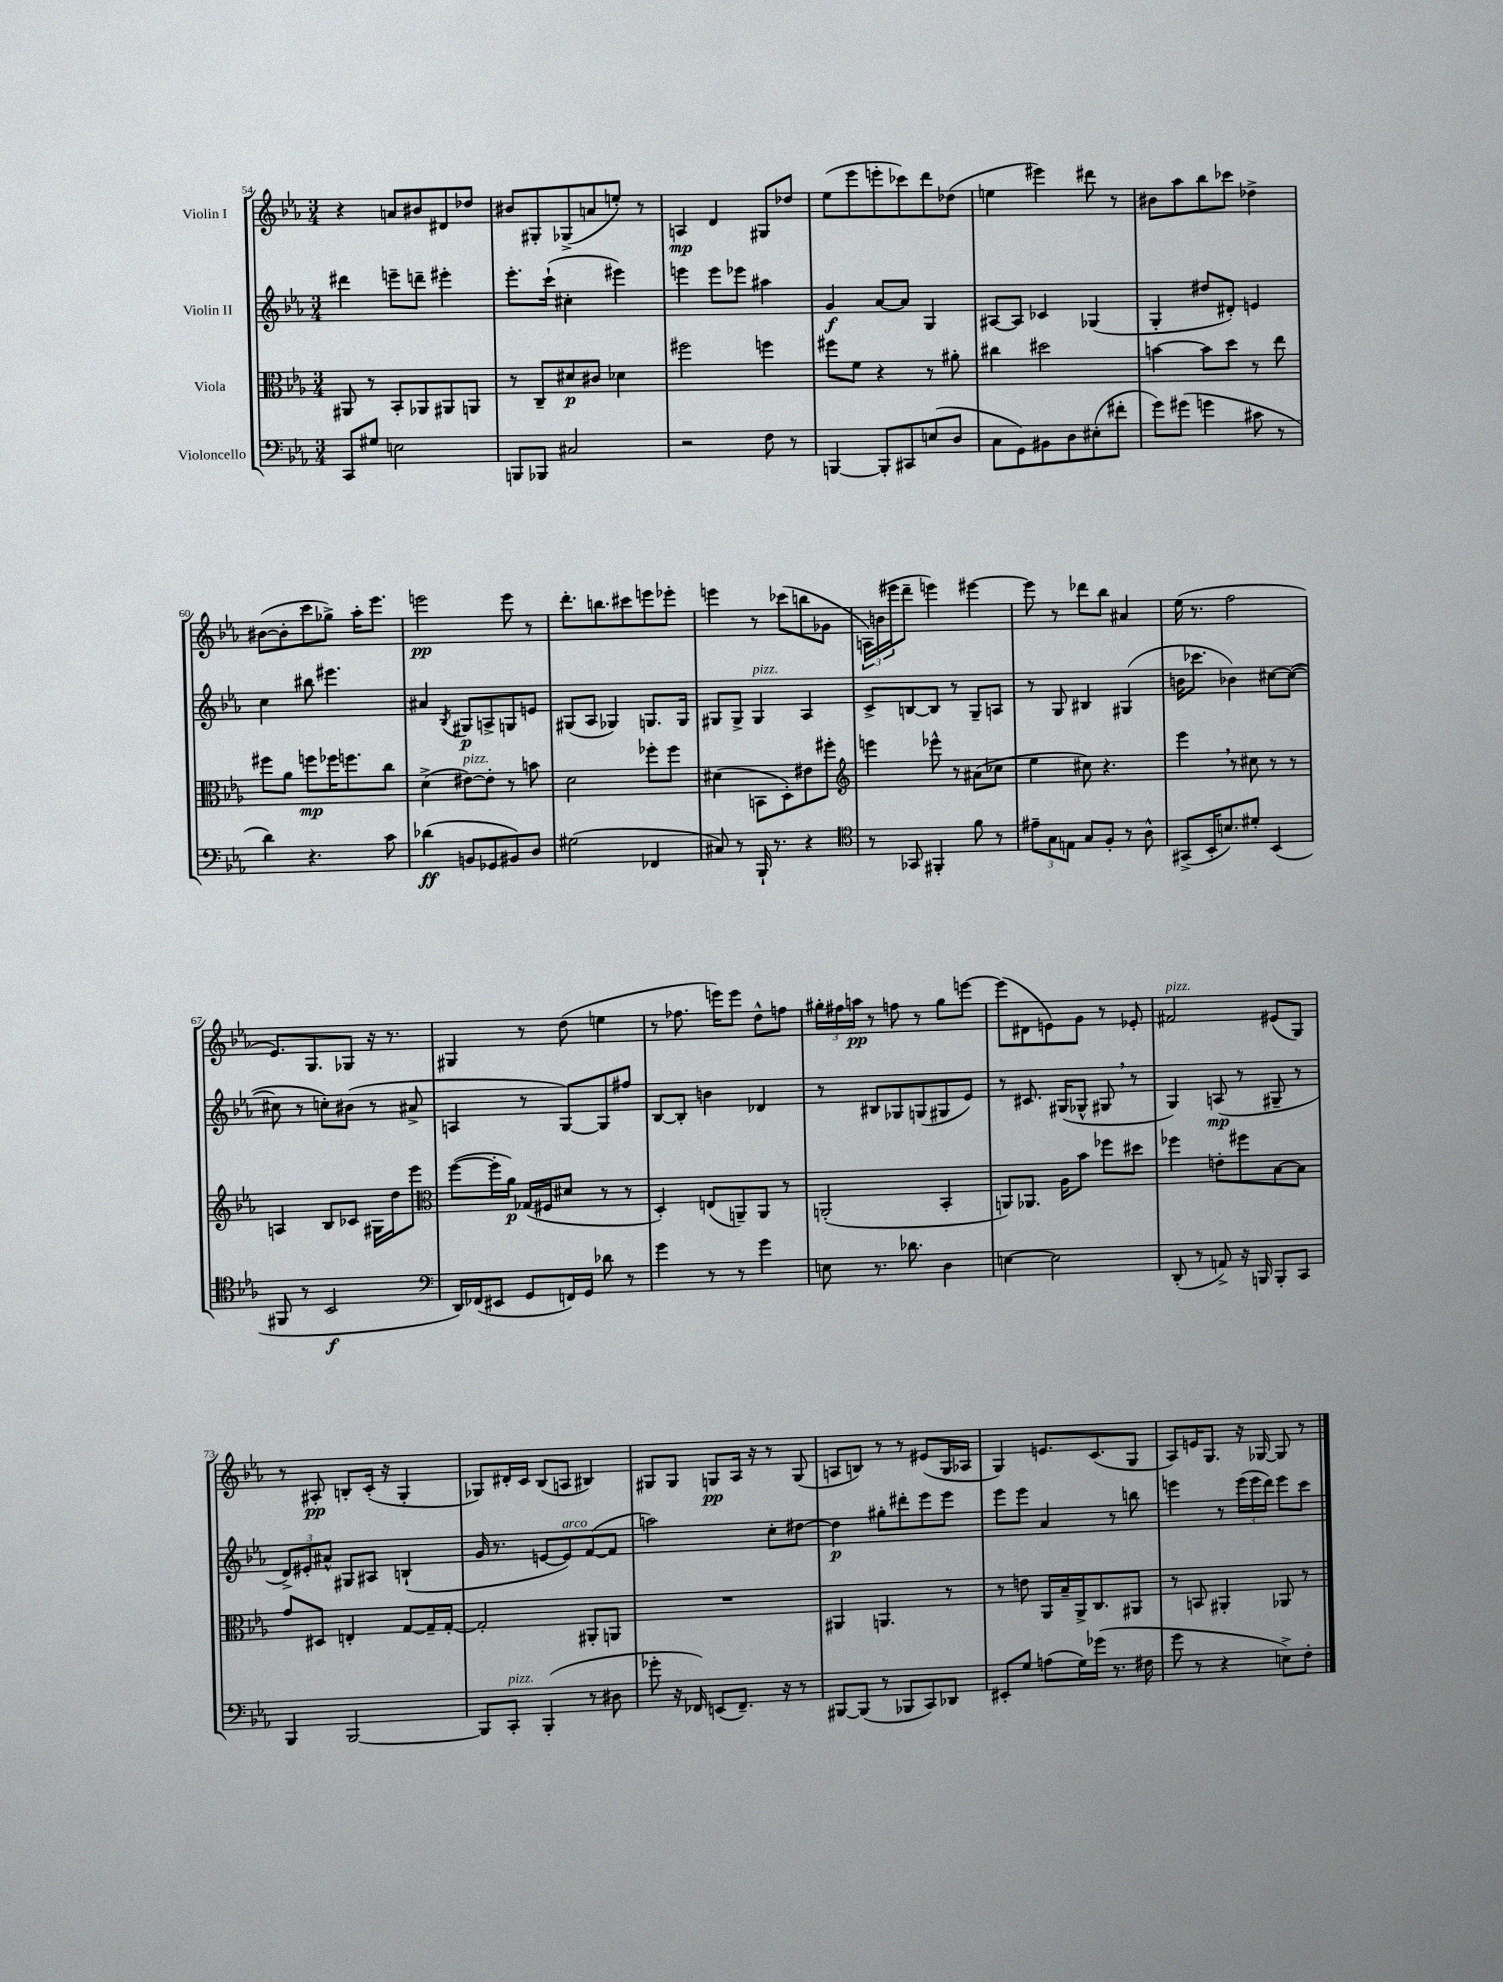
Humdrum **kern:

**kern	**dynam	**kern	**dynam	**kern	**dynam	**kern	**dynam
*part4	*part4	*part3	*part3	*part2	*part2	*part1	*part1
*staff4	*staff4	*staff3	*staff3	*staff2	*staff2	*staff1	*staff1
*I"Violoncello	*	*I"Viola	*	*I"Violin II	*	*I"Violin I	*
*clefF4	*	*clefC3	*	*clefG2	*	*clefG2	*
*k[b-e-a-]	*	*k[b-e-a-]	*	*k[b-e-a-]	*	*k[b-e-a-]	*
*M3/4	*	*M3/4	*	*M3/4	*	*M3/4	*
=54	=54	=54	=54	=54	=54	=54	=54
8CC/L	.	8AA#X/	.	4ddd#X\	.	4r	.
8G#X/J	.	8r	.	.	.	.	.
2En\	.	8BB-'/L	.	8eeen~\L	.	8an/L	.
.	.	8AA-X/	.	8dddn~\J	.	8b#X/	.
.	.	8AA#X/	.	4eee#X'\	.	8d#X/	.
.	.	8AAn/J	.	.	.	8dd-X/J	.
=55	=55	=55	=55	=55	=55	=55	=55
8BBBn/L	.	8r	.	8.eee-'\L	.	8b#X/L	.
8BBB-X/J	.	8C~/L	.	.	.	8G#X'/	.
.	.	.	.	(16ccc`\Jk	.	.	.
2C#X/	.	8d#X/	p	4cc#X'\	.	(8G-X^/	.
.	.	8c#X/J	.	.	.	8an/	.
.	.	4d-X\	.	4eee#X\)	.	8een'/J)	.
.	.	.	.	.	.	8r	.
=56	=56	=56	=56	=56	=56	=56	=56
2r	.	2ff#X\	.	4eeen\	.	4An/	mp
.	.	.	.	8eee\L	.	4d/	.
.	.	.	.	8eee-X\J	.	.	.
8F\	.	4ffn\	.	4aa#X\	.	8G#X/L	.
8r	.	.	.	.	.	8dd-X/J	.
=57	=57	=57	=57	=57	=57	=57	=57
[4BBBn/	.	8ff#X\L	.	4g/	f	(8ee-\L	.
.	.	8f\J	.	.	.	8eee-\	.
8BBB'/L]	.	4r	.	[8a-/L	.	8eeen'\	.
8CC#X/	.	.	.	8a-/J]	.	8ccc-X\)	.
(8En/	.	8r	.	4G/	.	8ddd\	.
8D/J	.	8a#X'\	.	.	.	(8dd-X\J	.
=58	=58	=58	=58	=58	=58	=58	=58
8C\L	.	4cc#X\	.	[8A#X/L	.	4een\	.
8GG\)	.	.	.	8A#/J]	.	.	.
8BB#X\	.	2dd#X\	.	4c-X/	.	4eee#X\)	.
8D\	.	.	.	.	.	.	.
(8E#X'\	.	.	.	(4G-X/	.	8ddd#X\	.
8f#X'\J	.	.	.	.	.	8r	.
=59	=59	=59	=59	=59	=59	=59	=59
8g\L)	.	[4bn\	.	4G'/	.	8b#X\L	.
(8g#X\J	.	.	.	.	.	8aa-\	.
4gn\	.	8b\L]	.	8dd#X/L	.	8bb-\	.
.	.	8dd\J	.	8d#X'/J)	.	8ccc-X\J	.
8c#X\	.	8r	.	4en/	.	4dd-X^\	.
8r	.	8ee-\	.	.	.	.	.
!!LO:LB:g=z
=60	=60	=60	=60	=60	=60	=60	=60
4d\)	.	8ff#X\L	.	4cc\	.	([8b#X\L	.
.	.	8a-\J	.	.	.	8b#'\]	.
4.r	.	8ffn\L	mp	8bb#X\	.	8ccc\	.
.	.	16ff-X\K	.	4.eee#X\	.	8gg-X^\J)	.
.	.	8.ffn\	.	.	.	.	.
.	.	.	.	.	.	16aa-'\KL	.
.	.	.	.	.	.	8.eee-\J	.
8c\	.	8cc\J	.	.	.	.	.
=61	=61	=61	=61	=61	=61	=61	=61
(4d-X\	ff	(4d^\	.	4a#X/	.	2eeen\	pp
.	.	.	.	8qB-/	.	.	.
!	!	!LO:TX:a:i:t=pizz.	!	!	!	!	!
8BBn/L	.	[8e#X\L)	.	8G#X/L	p	.	.
8GG-X/	.	8e#'\J]	.	8An^/	.	.	.
8BB#X/)	.	8r	.	8Gn/	.	8eee\	.
8D/J	.	8bn\	.	8en/J	.	8r	.
=62	=62	=62	=62	=62	=62	=62	=62
(2G#X\	.	2d\	.	(8G#X/L	.	8.ddd'\L	.
.	.	.	.	8A-/J	.	.	.
.	.	.	.	.	.	8.bbn\	.
.	.	.	.	4G-X/)	.	.	.
.	.	.	.	.	.	8ccc#X\	.
4FF-X/	.	8ff-X'\L	.	8.Gn/L	.	8eeen\	.
.	.	8ff-\J	.	.	.	8eee-X'\J	.
.	.	.	.	16G/Jk	.	.	.
=63	=63	=63	=63	=63	=63	=63	=63
8C#X/)	.	(4d#X\	.	8G#X/L	.	4eeen\	.
8r	.	.	.	8G#^/J	.	.	.
!	!	!	!	!LO:TX:a:i:t=pizz.	!	!	!
16BBB-`/	.	8BBn\L	.	4G#/	.	8r	.
8.r	.	.	.	.	.	.	.
.	.	8D'\)	.	.	.	(8ccc-X\L	.
4r	.	8e#X\	.	4A-/	.	8bbn\	.
.	.	8ff#X'\J	.	.	.	8g-X\J	.
=64	=64	=64	=64	=64	=64	=64	=64
*clefC4	*	*clefG2	*	*	*	*	*
8r	.	4eeen\	.	8c^/L	.	24An\LL)	.
.	.	.	.	.	.	(24bn\	.
.	.	.	.	.	.	24eee#X\J	.
8GG-X/	.	.	.	[8Bn/	.	8ddd~\J	.
4FF#X'/	.	8eee-X^^\	.	8B/J]	.	4eeen\)	.
.	.	8r	.	8r	.	.	.
8f\	.	(8a#X\L	.	8G~/L	.	[4eee#X\	.
8r	.	8cc-X\J	.	8An/J	.	.	.
=65	=65	=65	=65	=65	=65	=65	=65
12e#X~\L	.	4ee-\	.	8r	.	8eee#\]	.
12G\	.	.	.	.	.	.	.
.	.	.	.	8G/	.	8r	.
12En\J	.	.	.	.	.	.	.
8G/L	.	8cc#X\)	.	4B#X/	.	8ddd-X\L	.
8F'/J	.	4.r	.	.	.	8bb-\J	.
8r	.	.	.	(4G#X/	.	4a#X/	.
8A-^^\	.	.	.	.	.	.	.
=66	=66	=66	=66	=66	=66	=66	=66
(8GG#X^/L	.	4eee-,\	.	16bn\KL	.	(16ee-\	.
.	.	.	.	8.ccc-X\J	.	8.r	.
16BB-'/K	.	.	.	.	.	.	.
8.Bn/)	.	.	.	.	.	.	.
.	.	8r	.	4b-X\)	.	2ff\	.
8d#X'/J	.	8cc#X\	.	.	.	.	.
(4BB-/	.	8r	.	[8cc#X\L	.	.	.
.	.	8r	.	(8cc#\J_	.	.	.
!!LO:LB:g=z
=67	=67	=67	=67	=67	=67	=67	=67
8FF#X/	.	4An/	.	8cc#X\]	.	8.e-/L)	.
8r	.	.	.	8r	.	.	.
.	.	.	.	.	.	8.G/	.
2BB-/	f	8B-/L	.	8ccn'\L)	.	.	.
.	.	8c-X/J	.	(8b#X\J	.	8G-X/J	.
.	.	16G#X\LL	.	8r	.	16r	.
.	.	16dd\J	.	.	.	8.r	.
.	.	8eee-\J	.	8a#X^/	.	.	.
=68	=68	=68	=68	=68	=68	=68	=68
*clefF4	*	*clefC3	*	*	*	*	*
16DD/LL)	.	([8ff\L	.	4An/	.	4G#X/	.
(16FF-X/J	.	.	.	.	.	.	.
8EE#X/J	.	16ff'\L]	.	.	.	.	.
.	.	16a-\JJ)	p	.	.	.	.
8GG/L	.	(16G-X/LL	.	8r	.	8r	.
.	.	16F#X/J	.	.	.	.	.
16FFn/L)	.	8d#X/J	.	[8G/L)	.	(8dd\	.
16GG/JJ	.	.	.	.	.	.	.
8d-X\	.	8r	.	8G/]	.	4een\	.
8r	.	8r	.	8ff#X/J	.	.	.
=69	=69	=69	=69	=69	=69	=69	=69
4g\	.	4D'/)	.	[8B-/L	.	8r	.
.	.	.	.	8B-'/J]	.	8.ff-X\	.
8r	.	(8En/L	.	4bn\	.	.	.
.	.	.	.	.	.	16eeen\KL)	.
8r	.	8AAn~/)	.	.	.	8eee\J	.
4g\	.	8AA/J	.	4d-X/	.	8dd^^\L	.
.	.	8r	.	.	.	8ffn\J	.
=70	=70	=70	=70	=70	=70	=70	=70
8En\	.	(2AAn'/	.	8r	.	24gg#X'\LL	.
.	.	.	.	.	.	24ff#X\	.
.	.	.	.	.	.	24aan\JJ	pp
8.r	.	.	.	8B#X/L	.	8r	.
.	.	.	.	8G-X/	.	8ffn\	.
8.d-X\	.	.	.	.	.	.	.
.	.	.	.	(8Gn/	.	8r	.
4D\	.	4BB-'/	.	8G#X/	.	8gg#\L	.
.	.	.	.	8e-/J)	.	[8eeen\J	.
=71	=71	=71	=71	=71	=71	=71	=71
[4En\	.	8AAn/L)	.	8r	.	(8eee\L]	.
.	.	8.AA-X/J	.	8.c#X/	.	8d#X\	.
2E\]	.	.	.	.	.	8en\)	.
.	.	16A-\KL	.	(16G#X/KL	.	.	.
.	.	8b-\J	.	8G-X^^/J	.	8g\J	.
.	.	8ff-X\L	.	8G#X,/	.	8r	.
.	.	8dd#X\J	.	8r	.	8e-X'/	.
=72	=72	=72	=72	=72	=72	=72	=72
!	!	!	!	!	!	!LO:TX:a:i:t=pizz.	!
(8DD'/	.	4ff-X\	.	4G/)	.	2f#X/	.
8r	.	.	.	.	.	.	.
8AAn^/)	.	8en'\L	.	(8An/	mp	.	.
16r	.	8ff#X\	.	8r	.	.	.
16BBBn/	.	.	.	.	.	.	.
8BBB'/L	.	[8B-\	.	8G#X~/	.	(8e#X/L	.
8CC/J	.	8B-\J]	.	8r	.	8G/J)	.
!!LO:LB:g=z
=73	=73	=73	=73	=73	=73	=73	=73
4BBB-/	.	8g/L	.	12d^/L)	.	8r	.
.	.	.	.	12e#X'/	.	.	.
.	.	8D#X/J	.	.	.	8A#X'/	pp
.	.	.	.	12a#X^^/J	.	.	.
[2BBB-/	.	4En'/	.	8G#X/L	.	8Bn'/L	.
.	.	.	.	8A#X/J	.	(16c'/Jk	.
.	.	.	.	.	.	16r	.
.	.	[8G/L	.	(4Bn`/	.	4G'/	.
.	.	16G~/L]	.	.	.	.	.
.	.	[16G'/JJ	.	.	.	.	.
=74	=74	=74	=74	=74	=74	=74	=74
8BBB-/L]	.	2G'/]	.	16g/	.	8G-X/L)	.
.	.	.	.	8.r	.	.	.
!LO:TX:a:i:t=pizz.	!	!	!	!	!	!	!
8CC'/J	.	.	.	.	.	16d#X'/L	.
.	.	.	.	.	.	16c/JJ	.
(4BBB-'/	.	.	.	[8en/L	.	(8B-/L	.
!	!	!	!	!LO:TX:a:i:t=arco	!	!	!
.	.	.	.	8e/])	.	8An/J	.
8r	.	8AA#X'/L	.	([8f/	.	4B#X/)	.
8D#X\	.	8AAn/J	.	8f/J]	.	.	.
=75	=75	=75	=75	=75	=75	=75	=75
8g-X'\	.	2.r	.	2aan\)	.	8G#X/L	.
16r	.	.	.	.	.	8G#/J	.
16FF-X/)	.	.	.	.	.	.	.
(8EEn/L	.	.	.	.	.	8Gn/L	pp
8.FF-~/J)	.	.	.	.	.	16A-/Jk	.
.	.	.	.	.	.	16r	.
.	.	.	.	8cc'\L	.	8r	.
16r	.	.	.	.	.	.	.
8r	.	.	.	[8dd#X\J	.	(8G/	.
=76	=76	=76	=76	=76	=76	=76	=76
[8BBB#X/L	.	4AA#X/	.	4dd#\]	p	8An/L	.
(8BBB#/J]	.	.	.	.	.	8Bn/J)	.
8r	.	4.AAn/	.	8gg#X'\L	.	8r	.
8BBB-X/L	.	.	.	8ddd#X'\	.	8r	.
8CC/)	.	.	.	8eee-\	.	(8e#X/L	.
8DD-X/J	.	8r	.	8eee-\J	.	16G/L	.
.	.	.	.	.	.	16A-X/JJ	.
=77	=77	=77	=77	=77	=77	=77	=77
8EE#X'/L	.	8r	.	8eee-\L	.	4G/)	.
8G/J	.	8en\	.	8eee-\J	.	.	.
(8An\L	.	16AA-/LL	.	4a-/	.	8.en/L	.
.	.	16B-~/	.	.	.	.	.
16G\L)	.	16AA-^/J	.	.	.	.	.
(16g-X\JJ	.	8.C/	.	.	.	(8.c/	.
8.r	.	.	.	8r	.	.	.
.	.	8AA#X/J	.	8bbn\	.	8G/J	.
16F#X\	.	.	.	.	.	.	.
=78	=78	=78	=78	=78	=78	=78	=78
8g\	.	8r	.	4eeen\	.	8A-/L)	.
8r	.	8BBn/	.	.	.	16en/K	.
.	.	.	.	.	.	8.G/J	.
4r	.	4AA#X'/	.	8r	.	.	.
.	.	.	.	(24eee\LL	.	16r	.
.	.	.	.	24eee\	.	.	.
.	.	.	.	.	.	[16G-X/	.
.	.	.	.	24ddd\JJ)	.	.	.
8En^\L)	.	8AA-X/	.	8eee\L	.	8G-/]	.
8F'\J	.	8r	.	8ccc\J	.	8r	.
==	==	==	==	==	==	==	==
*-	*-	*-	*-	*-	*-	*-	*-
